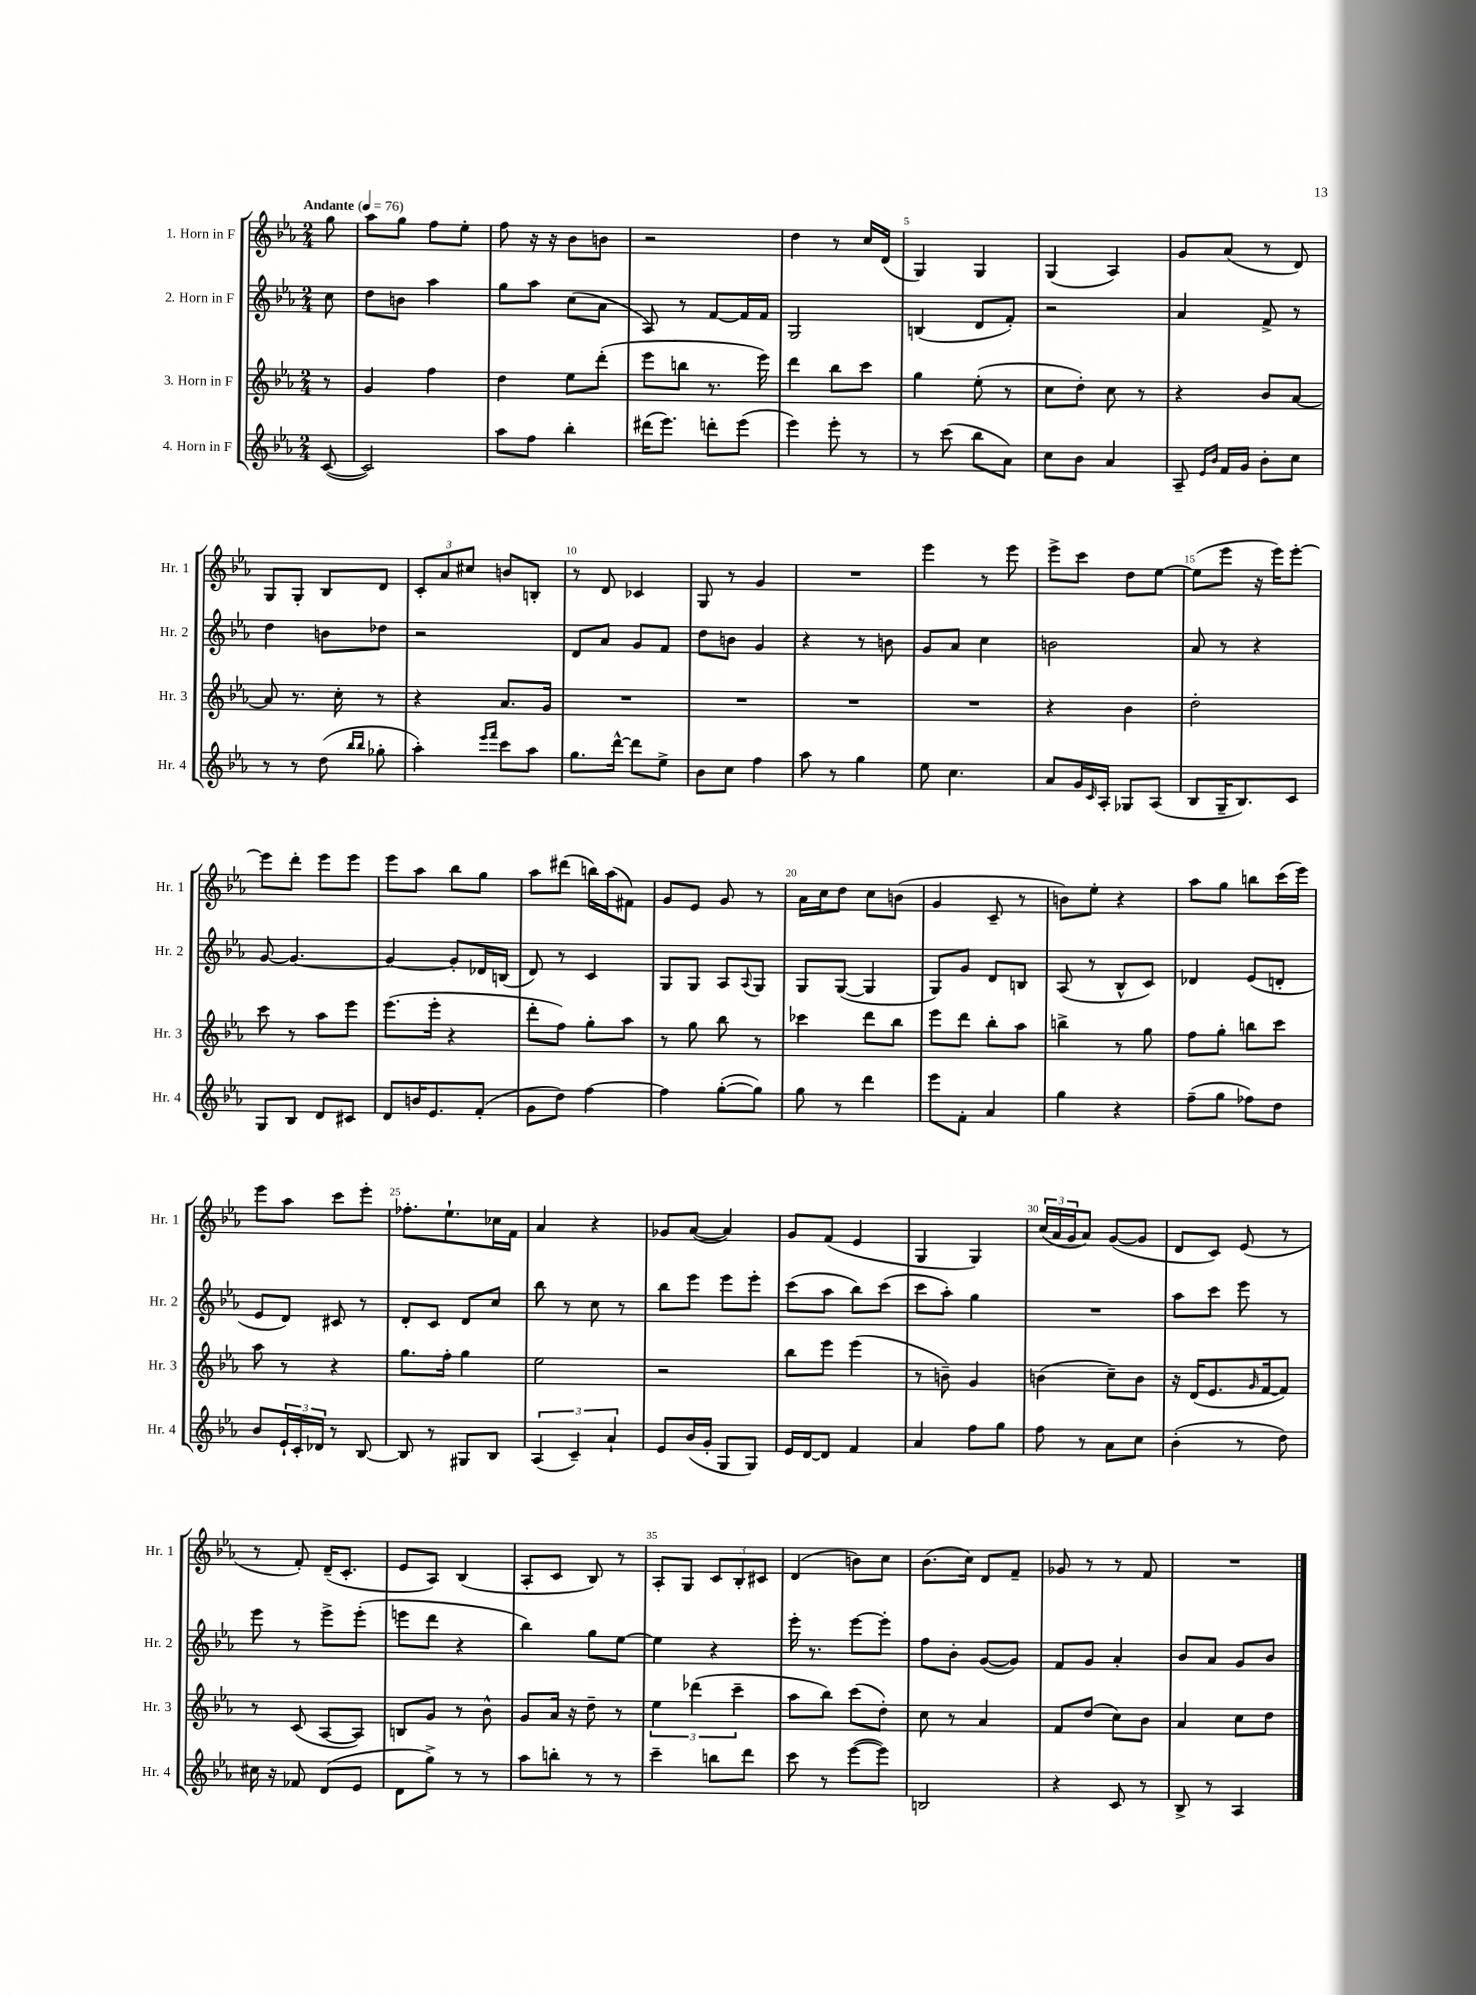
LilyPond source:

<<
\new StaffGroup <<
\new Staff = "s0" \with { instrumentName = "1. Horn in F" shortInstrumentName = "Hr. 1" } {
    \clef treble \key ees \major \numericTimeSignature \time 2/4 \partial 8 \tempo "Andante" 4 = 76
    g''8 |
    aes''8 g''8 f''8 ees''8-. |
    f''8 r16 r16 bes'8 b'8 |
    r2 |
    d''4 r8 c''16 d'16( |
    g4) g4 |
    g4( aes4) |
    g'8 aes'8( r8 d'8) |
    g8 g8-. bes8 d'8 |
    \tuplet 3/2 { c'8-. aes'8 cis''8 } b'8 b8-. |
    r8 d'8 ces'4 |
    g8 r8 g'4 |
    R2 |
    ees'''4 r8 ees'''8 |
    ees'''8-> c'''8 d''8 ees''8~ |
    ees''8( ees'''8 r16 ees'''16) ees'''8~-. |
    ees'''8 d'''8-. ees'''8 ees'''8 |
    ees'''8 aes''8 bes''8 g''8 |
    aes''8 dis'''8( b''16) aes''16( fis'8) |
    g'8 ees'8 g'8 r8 |
    aes'16 c''16 d''8 c''8 b'8( |
    g'4 c'8-- r8 |
    b'8) ees''8-. r4 |
    aes''8 g''8 b''8 c'''16( ees'''16) |
    ees'''8 aes''8 c'''8 ees'''8-. |
    fes''8.-. ees''8.-! ces''16 f'16 |
    aes'4 r4 |
    ges'8 aes'8~( aes'4) |
    g'8 f'8( ees'4 |
    g4 g4) |
    \tuplet 3/2 { c''16( aes'16 g'16 } aes'8) g'8~( g'8 |
    d'8 c'8) ees'8( r8 |
    r8 f'8-.) d'16--( c'8.-. |
    ees'8 aes8) bes4( |
    aes8-. c'8 bes8) r8 |
    aes8-. g8 \tuplet 3/2 { c'8 bes8-. cis'8 } |
    d'4( b'8) c''8 |
    bes'8.( c''16) d'8 f'8-- |
    ges'8 r8 r8 f'8 |
    R2 \bar "|." |
}
\new Staff = "s1" \with { instrumentName = "2. Horn in F" shortInstrumentName = "Hr. 2" } {
    \clef treble \key ees \major \numericTimeSignature \time 2/4 \partial 8
    c''8 |
    d''8 b'8 aes''4 |
    g''8 aes''8 c''8( aes'8 |
    aes8) r8 f'8~ f'16 f'16 |
    g2 |
    b4( d'8 f'8-.) |
    r2 |
    aes'4 f'8-> r8 |
    d''4 b'8 des''8 |
    r2 |
    d'8 aes'8 g'8 f'8 |
    d''8 b'8 g'4 |
    r4 r8 b'8 |
    g'8 aes'8 c''4 |
    b'2 |
    aes'8 r8 r4 |
    g'8~ g'4.~ |
    g'4~ g'8-. des'16 b16( |
    d'8) r8 c'4 |
    g8 g8 aes8 \appoggiatura { aes8 } g8 |
    g8 g8~( g4 |
    g8) g'8 d'8 b8 |
    aes8( r8 bes8-^ c'8) |
    des'4 ees'8( d'8-. |
    ees'8 d'8) cis'8 r8 |
    d'8-. c'8 d'8 c''8 |
    bes''8 r8 c''8 r8 |
    bes''8 ees'''8 ees'''8 ees'''8-. |
    c'''8( aes''8 bes''8) c'''8( |
    c'''8 aes''8-.) g''4 |
    R2 |
    aes''8 c'''8 ees'''8 r8 |
    ees'''8 r8 ees'''8-> ees'''8-.( |
    e'''8 d'''8 r4 |
    bes''4) g''8 ees''8~ |
    ees''4 r4 |
    ees'''16-. r8. ees'''8~ ees'''8-. |
    f''8 bes'8-. g'8~( g'8) |
    f'8 g'8 aes'4-. |
    bes'8 aes'8 g'8 bes'8 \bar "|." |
}
\new Staff = "s2" \with { instrumentName = "3. Horn in F" shortInstrumentName = "Hr. 3" } {
    \clef treble \key ees \major \numericTimeSignature \time 2/4 \partial 8
    r8 |
    g'4 f''4 |
    d''4 ees''8 d'''8-.( |
    ees'''8 b''8 r8. ees'''16) |
    d'''4 bes''8 c'''8 |
    g''4 ees''8-.( r8 |
    c''8 d''8-.) c''8 r8 |
    r4 bes'8 aes'8~ |
    aes'8 r8. c''16-. r8 |
    r4 aes'8. g'16 |
    R2 |
    R2 |
    R2 |
    R2 |
    r4 bes'4 |
    d''2-. |
    c'''8 r8 aes''8 ees'''8 |
    ees'''8.( ees'''16-. r4 |
    d'''8-. f''8) g''8-. aes''8 |
    r8 g''8 bes''8 r8 |
    ces'''4 d'''8 bes''8 |
    ees'''8 d'''8 bes''8-. aes''8 |
    b''4-> r8 g''8 |
    f''8 g''8-. b''8 c'''8 |
    aes''8 r8 r4 |
    g''8. f''16-. g''4 |
    ees''2 |
    r2 |
    bes''8 ees'''8 ees'''4( |
    r8 b'8--) g'4 |
    b'4( c''8--) b'8 |
    r16 d'16( ees'8. \grace { g'16 } f'16~ f'8) |
    r8 c'8( aes8~ aes8) |
    b8 g'8 r8 bes'8-^ |
    g'8 aes'16 r16 d''8-- r8 |
    \tuplet 3/2 { ees''4 des'''4( c'''4-- } |
    aes''8 bes''8) c'''8( d''8-.) |
    c''8 r8 aes'4 |
    f'8 d''8( c''8) bes'8 |
    aes'4 c''8 d''8 \bar "|." |
}
\new Staff = "s3" \with { instrumentName = "4. Horn in F" shortInstrumentName = "Hr. 4" } {
    \clef treble \key ees \major \numericTimeSignature \time 2/4 \partial 8
    c'8~( |
    c'2) |
    aes''8 f''8 bes''4-. |
    dis'''16( ees'''8.) d'''8-. ees'''8( |
    ees'''4) ees'''8-. r8 |
    r8 c'''8( bes''8 aes'8) |
    c''8 bes'8 aes'4 |
    aes8-- \grace { ees'16 bes'16 } f'16 g'16 bes'8-. c''8 |
    r8 r8 d''8( \grace { bes''16 bes''16 } ges''8-. |
    aes''4-.) \grace { ees'''16 f'''16 } c'''8 aes''8 |
    g''8. d'''16~-^ d'''8 ees''8-> |
    bes'8 c''8 f''4 |
    aes''8 r8 g''4 |
    ees''8 c''4. |
    aes'8 g'16 \grace { c'16 } aes16-. ges8 aes8( |
    bes8 g16-- bes8.) c'8 |
    g8 bes8 d'8 cis'8 |
    d'8 b'16 ees'8. f'8-.( |
    g'8 d''8) f''4~ |
    f''4 g''8~-.( g''8) |
    g''8 r8 d'''4 |
    ees'''8 f'8-. aes'4 |
    g''4 r4 |
    f''8--( g''8 fes''8) d''8 |
    bes'8 \tuplet 3/2 { ees'16-! c'16-. des'16 } r8 bes8~ |
    bes8 r8 gis8 bes8 |
    \tuplet 3/2 { aes4( c'4--) aes'4-! } |
    ees'8 bes'16( g'16-. g8 g8) |
    ees'16 d'16~ d'8 f'4 |
    aes'4 f''8 g''8 |
    f''8 r8 aes'8 c''8 |
    bes'4-.( r8 d''8) |
    cis''16 r16 fes'8 d'8( ees'8 |
    d'8 g''8->) r8 r8 |
    aes''8 b''8-. r8 r8 |
    c'''4-- b''8 d'''8 |
    c'''8 r8 ees'''8~( ees'''8) |
    b2 |
    r4 c'8 r8 |
    bes8-> r8 aes4 \bar "|." |
}
>>
>>
\layout { \context { \Score \override BarNumber.break-visibility = ##(#f #t #t) barNumberVisibility = #(every-nth-bar-number-visible 5) } }
